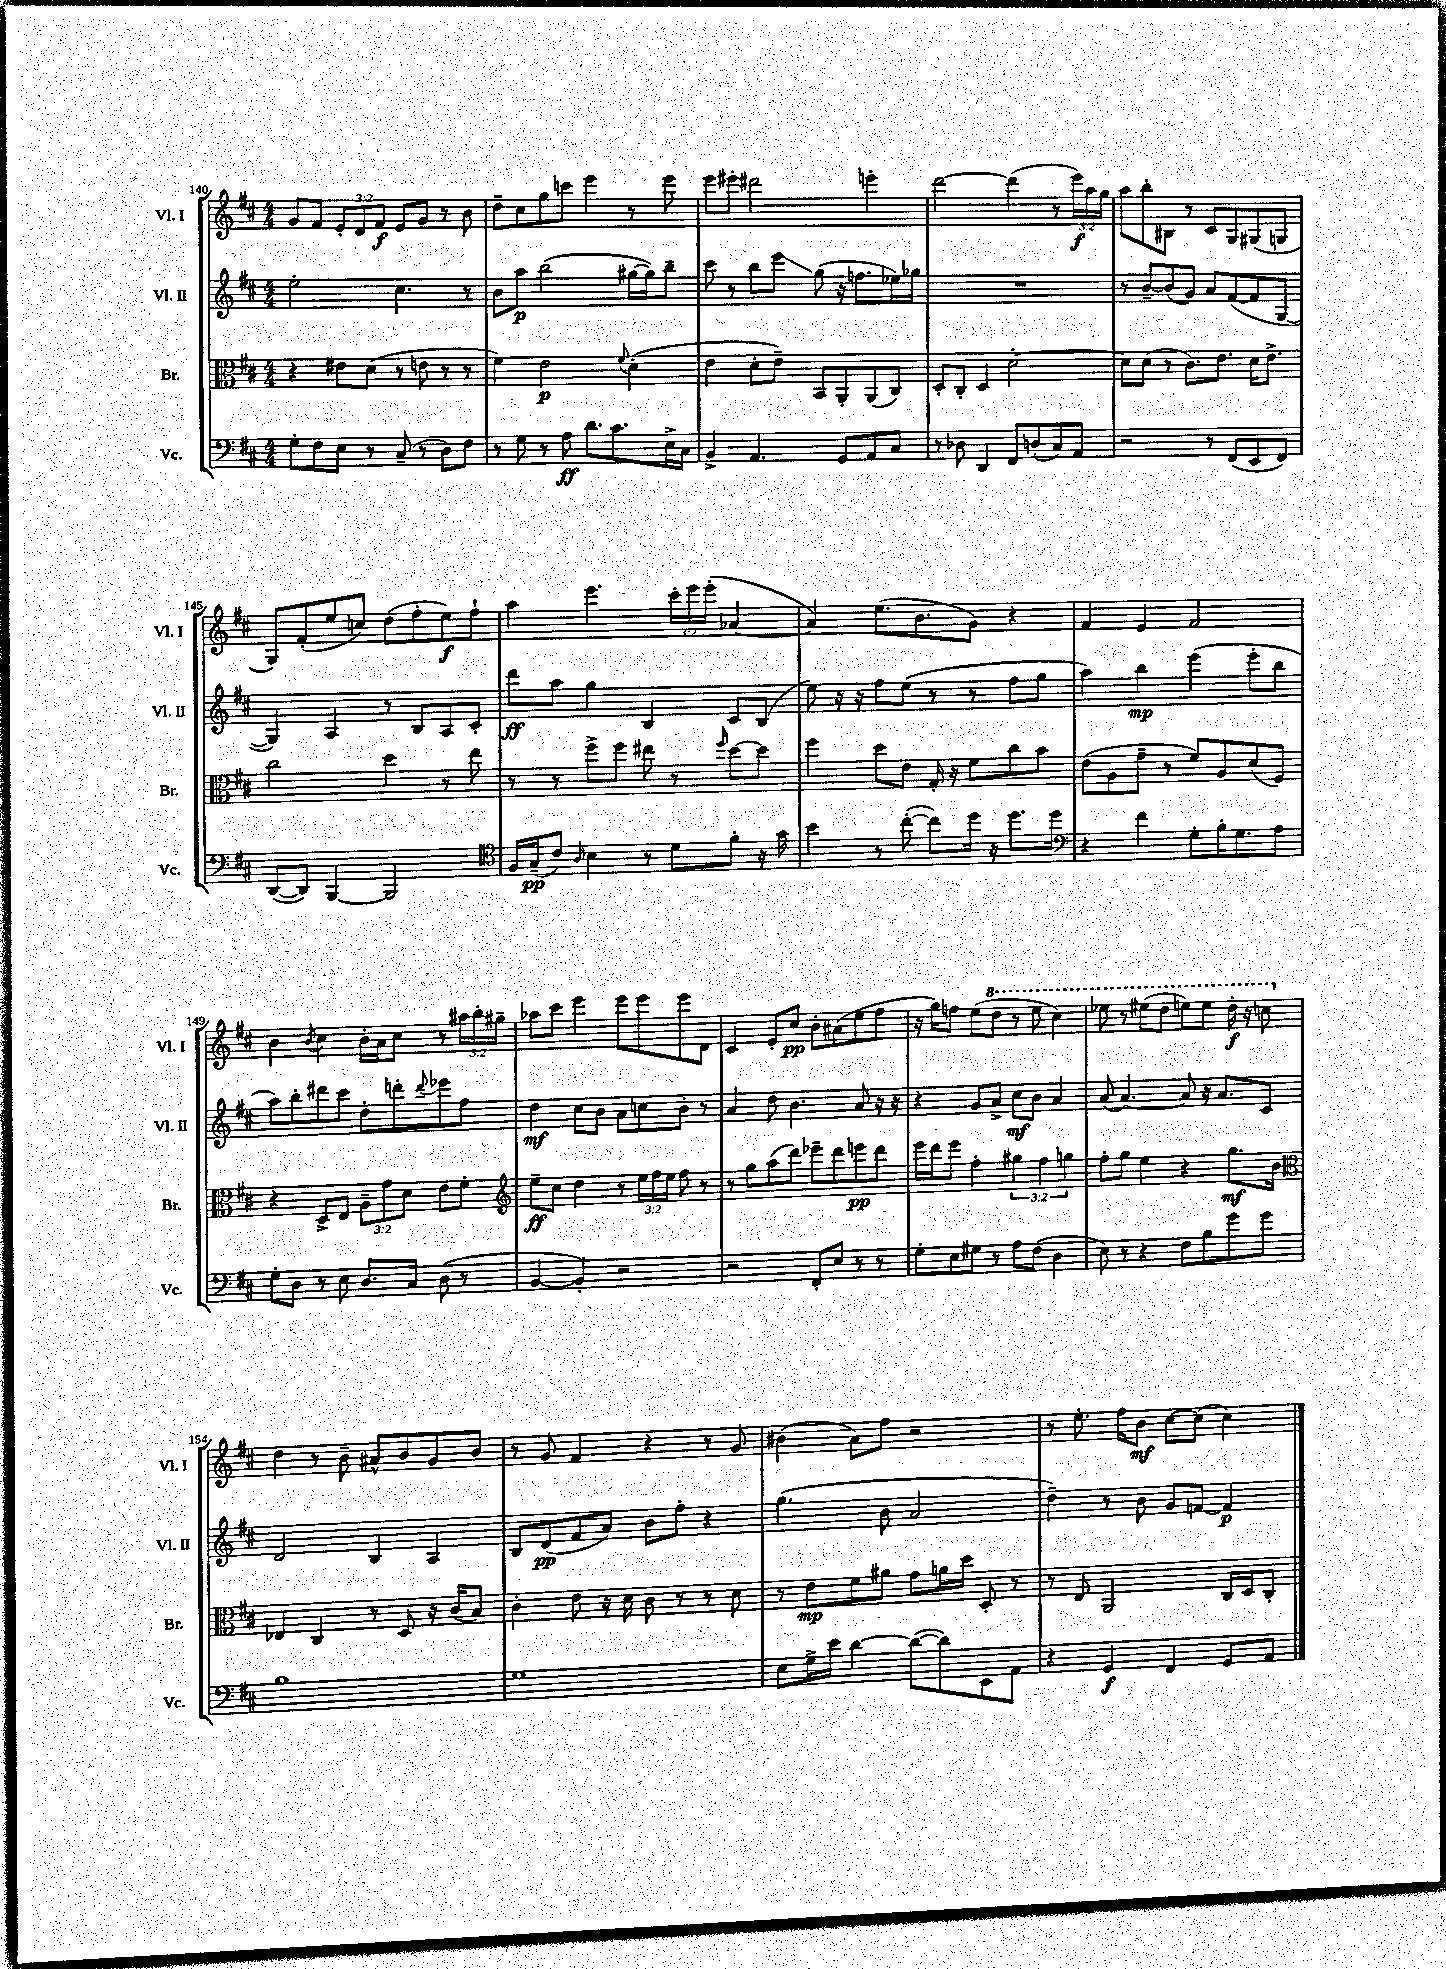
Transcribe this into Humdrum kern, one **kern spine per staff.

**kern	**kern	**kern	**kern
*staff4	*staff3	*staff2	*staff1
*clefF4	*clefC3	*clefG2	*clefG2
*k[f#c#]	*k[f#c#]	*k[f#c#]	*k[f#c#]
*M4/4	*M4/4	*M4/4	*M4/4
8G'	4r	2ee'	8g
8F#	.	.	8f#
8E	8e#	.	12e'
.	.	.	12d
8r	(8d	.	.
.	.	.	12f#
(8C#~	8r	4.cc#	8e
8r	8e	.	8g
8D)	8r	.	8r
8F#	8r	8r	8b
=	=	=	=
8r	4f#)	8b	8dd~
8G	.	8aa	8cc#
8r	2e	(2bb	8gg
8A	.	.	8ccc
8.d	.	.	4eee
8.c#	.	.	.
.	8qqf#	.	.
.	(4d'	[16gg#	8r
.	.	16gg#])	.
16E^	.	8bb~	8eee
16C#	.	.	.
=	=	=	=
4BB^	4e	8ccc#	8eee
.	.	8r	8eee#'
4.AA	8d'	8bb	2ddd#
.	8e~)	8eee	.
.	8BB	(8gg	.
8GG	8AA'	16r	.
.	.	8.ff	.
8AA	(8AA	.	4eee'
8C#	8C#)	16ee-)	.
.	.	16gg-	.
=	=	=	=
8r	8D'	1r	[2ddd
8D-	8C#'	.	.
4DD	4D	.	.
8FF#	[2d'	.	(4ddd]
(8D'	.	.	.
8C#)	.	.	8r
8AA	.	.	24eee)
.	.	.	24aa
.	.	.	24gg
=	=	=	=
2r	8d]	8r	8aa
.	(8d	[8b~	8bb'
.	8r	(8b]	8B#
.	8.c#)	8g)	8r
8r	.	8a	8c#
.	8.e	.	.
(8FF#	.	([8f#	8G
8EE	16d	8f#]	(8G#
.	8.e^	.	.
8FF#)	.	[8G	8G
=	=	=	=
([8DD	2cc#	4G])	8G)
8DD])	.	.	(8f#'
[4BBB	.	4A	8ee
.	.	.	8cc)
2BBB]	4dd	8r	(8dd
.	.	8B	8ff#'
.	8r	8A	8ee)
.	8ee	8c#'	8ff#`
=	=	=	=
*clefC4	*	*	*
16F#	8r	8ddd	4aa
(16G~	.	.	.
8c#)	8r	8aa	.
16qqA	.	.	.
4B	8ff#^	4gg	4.eee
.	8ff#	.	.
8r	8ee#	4B	.
8d	8r	.	24ccc#'
.	.	.	24eee
.	.	.	(24eee'
.	16qqff#	.	.
8f#'	[8dd	8c#	[4a-
16r	8dd]	(8B	.
16g	.	.	.
=	=	=	=
4b	4ff#	8ee)	4a-])
.	.	16r	.
.	.	16r	.
8r	8dd	8ff#	(8.ee
([8cc#'	8e	(8ee	.
.	.	.	8.b
8cc#])	16G'	8r	.
.	16r	.	.
16dd	8f#	8r	8g)
16r	.	.	.
8.dd	8cc#	8ff#	4r
.	8b	8gg	.
16dd	.	.	.
=	=	=	=
*clefF4	*	*	*
4r	(8e	4aa)	4f#
.	8A	.	.
4f#	8g~	4bb	4e
.	8r	.	.
8G'	8f#)	(4eee	2f#
16B'	8A	.	.
8.G	.	.	.
.	(8d	8eee'	.
8A	8F#)	8bb	.
=	=	=	=
8G'	4r	8aa)	4b
8D	.	8bb'	.
.	.	.	8qb
8r	8D^	8ddd#	4cc#
8E	8E	8ccc#	.
8.D	12A~	8dd'	16b'
.	.	.	16a
.	12g	.	.
.	.	8ddd'	8cc#
.	12d	.	.
16C#	.	.	.
.	.	8qqddd	.
(8D	8e	8eee-	8r
8r	8f#'	8ff#	24aa#
.	.	.	24bb'
.	.	.	24gg#~
=	=	=	=
*	*clefG2	*	*
[4BB	8ee~	4dd	8aa-
.	8cc#	.	8ccc#
4BB'])	4dd	8cc#	4eee
.	.	8b	.
2r	8r	8a	8eee
.	24ee	8cc	8eee
.	24ff#	.	.
.	24ee	.	.
.	8ff#	8b'	8eee
.	8r	8r	8d
=	=	=	=
2r	8r	4a	4c#
.	8gg	.	.
.	(8aa	8dd	8e'
.	8ddd)	4.b	8cc#
8FF#'	8eee-~	.	8b'
8E	8ddd	.	(8a#
8r	8eee	8a	8ee
8r	8ddd	16r	8ff#
.	.	16r	.
=	=	=	=
8G'	16eee	4r	16r
.	16ddd	.	16gg)
8E	8eee	.	8ff
8G#	4ff#'	8g	(8ee
8r	.	8a^	8ddd
8A	6gg#	8cc#	8r
(8F#	.	8b	8eee
.	6ff#	.	.
4D	.	4a	4ccc#)
.	6gg	.	.
=	=	=	=
8E)	8ff#'	(8a	8eee-
8r	8gg	[4.a)	8r
4r	4ee	.	(8eee#
.	.	.	8ddd
8F#	4r	8a]	8eee)
8B	.	16r	8eee
.	.	8.a	.
8g	8.gg	.	16ddd'
.	.	.	16r
8g	.	8c#	8ccc
.	16b	.	.
=	=	=	=
*	*clefC3	*	*
1B	4E-	2d	4dd
.	4C#	.	8r
.	.	.	8b~
.	8r	4B	8a#^^
.	8D	.	8b
.	16r	4A	8g
.	(16c#	.	.
.	8B)	.	8b
=	=	=	=
1G	4c#'	8B	8r
.	.	(8d	8g
.	8e	8f#	4f#
.	16r	8a)	.
.	16d	.	.
.	8c#	8b	4r
.	8r	8ff#'	.
.	8r	4r	8r
.	8d	.	8g
=	=	=	=
8E	8r	(4.gg	(4b#
16G^	8e	.	.
16e	.	.	.
[4d	8f#	.	8a)
.	8a#	8b	8ff#
(8d_	8g	2a	2r
8d])	16a	.	.
.	16dd	.	.
8EE	8D'	.	.
8AA	8r	.	.
=	=	=	=
4r	8r	4dd~)	8r
.	8E	.	8.ee'
4GG	2AA	8r	.
.	.	.	16ff#
.	.	8b	8b
4FF#	.	8g	[8cc#
.	.	[8f	(8cc#]
8GG	16C#	4f]	4cc#)
.	16D	.	.
8AA	8C#'	.	.
==	==	==	==
*-	*-	*-	*-
